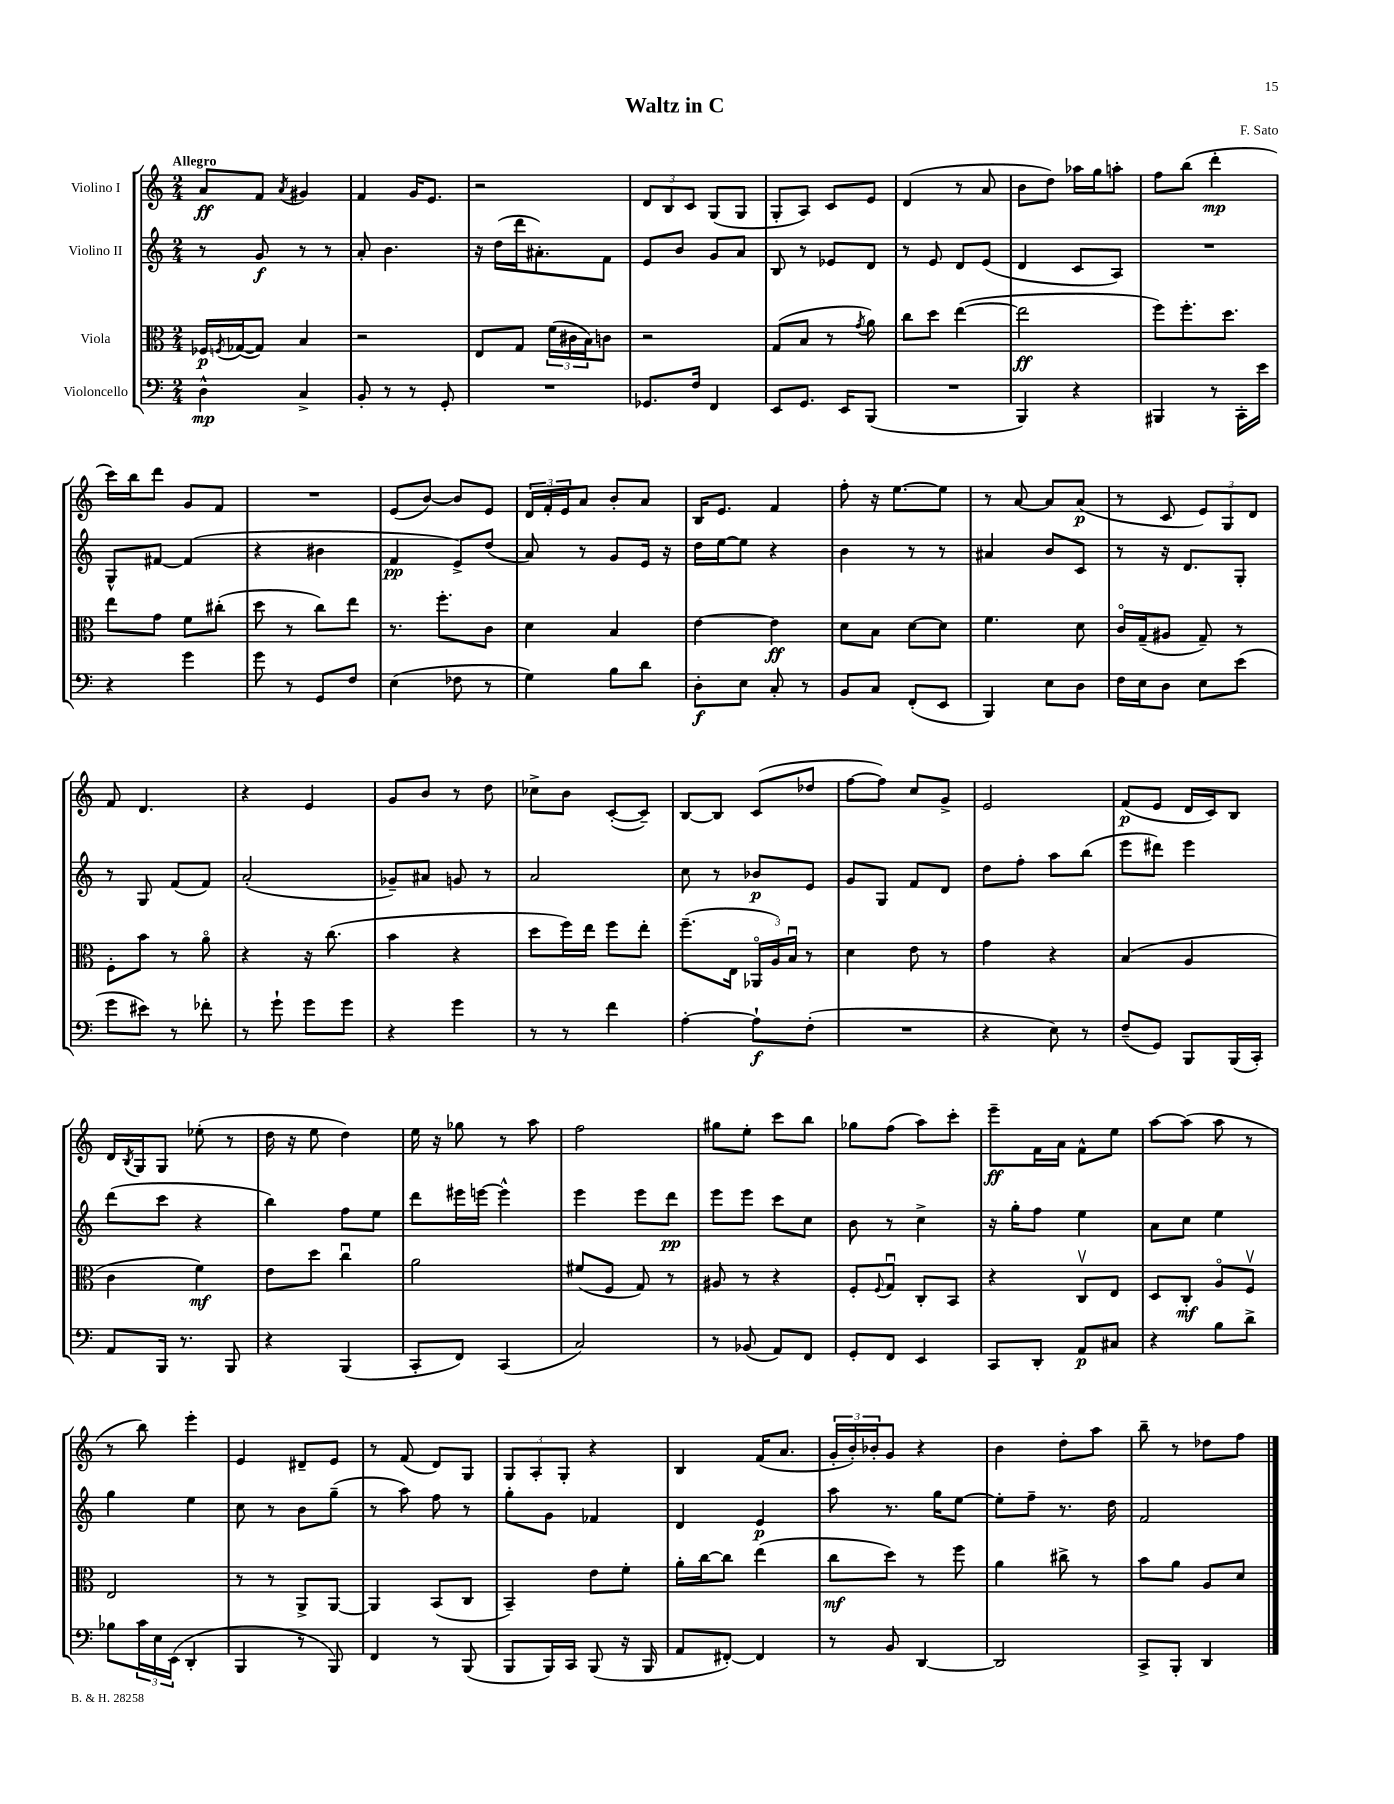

**kern	**dynam	**kern	**dynam	**kern	**dynam	**kern	**dynam
*part4	*part4	*part3	*part3	*part2	*part2	*part1	*part1
*staff4	*staff4	*staff3	*staff3	*staff2	*staff2	*staff1	*staff1
*I"Violoncello	*	*I"Viola	*	*I"Violino II	*	*I"Violino I	*
*clefF4	*	*clefC3	*	*clefG2	*	*clefG2	*
*k[]	*	*k[]	*	*k[]	*	*k[]	*
*M2/4	*	*M2/4	*	*M2/4	*	*M2/4	*
=1	=1	=1	=1	=1	=1	=1	=1
!	!	!	!	!	!	!LO:TX:a:B:t=Allegro	!
4D^^\	mp	16F-X/LL	p	8r	.	8a/L	ff
.	.	8qFn/	.	.	.	.	.
.	.	([16G-X/J	.	.	.	.	.
.	.	8G-/J])	.	8g/	f	8f/J	.
.	.	.	.	.	.	8qa/	.
4C^/	.	4B/	.	8r	.	4g#X/	.
.	.	.	.	8r	.	.	.
=2	=2	=2	=2	=2	=2	=2	=2
8BB'/	.	2r	.	8a'/	.	4f/	.
8r	.	.	.	4.b\	.	.	.
8r	.	.	.	.	.	16g/KL	.
.	.	.	.	.	.	8.e/J	.
8GG'/	.	.	.	.	.	.	.
=3	=3	=3	=3	=3	=3	=3	=3
2r	.	8E/L	.	16r	.	2r	.
.	.	.	.	(16dd\LL	.	.	.
.	.	8G/J	.	16ddd\J	.	.	.
.	.	.	.	8.a#X'\)	.	.	.
.	.	(24f\LL	.	.	.	.	.
.	.	24c#X\	.	.	.	.	.
.	.	24B\J)	.	.	.	.	.
.	.	8cn\J	.	8f\J	.	.	.
=4	=4	=4	=4	=4	=4	=4	=4
8.GG-X/L	.	2r	.	8e/L	.	12d/L	.
.	.	.	.	.	.	12B/	.
.	.	.	.	8b/J	.	.	.
.	.	.	.	.	.	12c/J	.
16F/Jk	.	.	.	.	.	.	.
4FF/	.	.	.	8g/L	.	(8G/L	.
.	.	.	.	8a/J	.	8G/J	.
=5	=5	=5	=5	=5	=5	=5	=5
8EE/L	.	(8G/L	.	8B/	.	8G'/L	.
8.GG/J	.	8B/J	.	8r	.	8A/J)	.
.	.	8r	.	8e-X/L	.	8c/L	.
16EE/KL	.	.	.	.	.	.	.
.	.	8qg/	.	.	.	.	.
(8BBB/J	.	8a\)	.	8d/J	.	8e/J	.
=6	=6	=6	=6	=6	=6	=6	=6
2r	.	8cc\L	.	8r	.	(4d/	.
.	.	8dd\J	.	8e/	.	.	.
.	.	([4ee\	.	8d/L	.	8r	.
.	.	.	.	(8e/J	.	8a/	.
=7	=7	=7	=7	=7	=7	=7	=7
4BBB/)	.	2ee\]	ff	4d/	.	8b\L	.
.	.	.	.	.	.	8dd\J)	.
4r	.	.	.	8c/L	.	16aa-X\LL	.
.	.	.	.	.	.	16gg\J	.
.	.	.	.	8A/J)	.	8aan'\J	.
=8	=8	=8	=8	=8	=8	=8	=8
4BBB#X/	.	8ff\L)	.	2r	.	8ff\L	.
.	.	8.ff'\	.	.	.	(8bb\J	.
8r	.	.	.	.	.	4ddd'\	mp
.	.	8.dd\J	.	.	.	.	.
16CC'\LL	.	.	.	.	.	.	.
16e\JJ	.	.	.	.	.	.	.
!!LO:LB:g=z
=9	=9	=9	=9	=9	=9	=9	=9
4r	.	8ee\L	.	8G^^/L	.	16ccc\LL)	.
.	.	.	.	.	.	16bb\J	.
.	.	8g\J	.	[8f#X/J	.	8ddd\J	.
4g\	.	8f\L	.	(4f#/]	.	8g/L	.
.	.	(8cc#X'\J	.	.	.	8f/J	.
=10	=10	=10	=10	=10	=10	=10	=10
8g\	.	8dd\	.	4r	.	2r	.
8r	.	8r	.	.	.	.	.
8GG/L	.	8cc\L)	.	4b#X\	.	.	.
8F/J	.	8ee\J	.	.	.	.	.
=11	=11	=11	=11	=11	=11	=11	=11
(4E\	.	8.r	.	4f/	pp	(8e/L	.
.	.	.	.	.	.	[8b/J)	.
.	.	8.ff'\L	.	.	.	.	.
8F-X\	.	.	.	8e^/L)	.	8b/L]	.
8r	.	8c\J	.	(8dd/J	.	8e/J	.
=12	=12	=12	=12	=12	=12	=12	=12
4G\)	.	4d\	.	8a/)	.	24d/LL	.
.	.	.	.	.	.	24f'/	.
.	.	.	.	.	.	24e/J	.
.	.	.	.	8r	.	8a/J	.
8B\L	.	4B/	.	8g/L	.	8b'/L	.
8d\J	.	.	.	16e/Jk	.	8a/J	.
.	.	.	.	16r	.	.	.
=13	=13	=13	=13	=13	=13	=13	=13
8D'\L	f	[4e\	.	16dd\LL	.	16B/KL	.
.	.	.	.	[16ee\J	.	8.e/J	.
8E\J	.	.	.	8ee\J]	.	.	.
8C'/	.	4e\]	ff	4r	.	4f/	.
8r	.	.	.	.	.	.	.
=14	=14	=14	=14	=14	=14	=14	=14
8BB/L	.	8d\L	.	4b\	.	8ff'\	.
8C/J	.	8B\J	.	.	.	16r	.
.	.	.	.	.	.	[8.ee\L	.
(8FF'/L	.	[8d\L	.	8r	.	.	.
8EE/J	.	8d\J]	.	8r	.	8ee\J]	.
=15	=15	=15	=15	=15	=15	=15	=15
4BBB/)	.	4.f\	.	4a#X/	.	8r	.
.	.	.	.	.	.	[8a/	.
8E\L	.	.	.	8b/L	.	8a/L]	.
8D\J	.	8d\	.	8c/J	.	(8a/J	p
=16	=16	=16	=16	=16	=16	=16	=16
16F\LL	.	16c/LL	.	8r	.	8r	.
16E\J	.	(16G~/J	.	.	.	.	.
8D\J	.	8A#X/J	.	16r	.	8c/	.
.	.	.	.	8.d/L	.	.	.
8E\L	.	8G~/)	.	.	.	12e/L)	.
.	.	.	.	.	.	12G/	.
(8e\J	.	8r	.	8G'/J	.	.	.
.	.	.	.	.	.	12d/J	.
!!LO:LB:g=z
=17	=17	=17	=17	=17	=17	=17	=17
8g\L	.	8F'\L	.	8r	.	8f/	.
8e#X\J)	.	8b\J	.	8G/	.	4.d/	.
8r	.	8r	.	(8f/L	.	.	.
8f-X'\	.	8a\	.	8f/J)	.	.	.
=18	=18	=18	=18	=18	=18	=18	=18
8r	.	4r	.	(2a'/	.	4r	.
8g`\	.	.	.	.	.	.	.
8g\L	.	16r	.	.	.	4e/	.
.	.	(8.cc\	.	.	.	.	.
8g\J	.	.	.	.	.	.	.
=19	=19	=19	=19	=19	=19	=19	=19
4r	.	4b\	.	8g-X~/L)	.	8g/L	.
.	.	.	.	8a#X/J	.	8b/J	.
4g\	.	4r	.	8gn/	.	8r	.
.	.	.	.	8r	.	8dd\	.
=20	=20	=20	=20	=20	=20	=20	=20
8r	.	8dd\L	.	2a/	.	8cc-X^\L	.
8r	.	16ff\L)	.	.	.	8b\J	.
.	.	16ee\JJ	.	.	.	.	.
4f\	.	8ff\L	.	.	.	([8c'/L	.
.	.	8ee'\J	.	.	.	8c~/J])	.
=21	=21	=21	=21	=21	=21	=21	=21
[4A'\	.	(8.ff~\L	.	8cc\	.	[8B/L	.
.	.	.	.	8r	.	8B/J]	.
.	.	16E\Jk	.	.	.	.	.
8A`\L]	f	24AA-X/LL	.	8b-X/L	p	(8c/L	.
.	.	24A/)	.	.	.	.	.
.	.	24Bu/JJ	.	.	.	.	.
(8F'\J	.	8r	.	8e/J	.	8dd-X/J	.
=22	=22	=22	=22	=22	=22	=22	=22
2r	.	4d\	.	8g/L	.	[8ff\L	.
.	.	.	.	8G/J	.	8ff\J])	.
.	.	8e\	.	8f/L	.	8cc/L	.
.	.	8r	.	8d/J	.	8g^/J	.
=23	=23	=23	=23	=23	=23	=23	=23
4r	.	4g\	.	8dd\L	.	2e/	.
.	.	.	.	8ff'\J	.	.	.
8E\)	.	4r	.	8aa\L	.	.	.
8r	.	.	.	(8bb\J	.	.	.
=24	=24	=24	=24	=24	=24	=24	=24
(8F~/L	.	(4B/	.	8eee\L	.	(8f/L	p
8GG/J)	.	.	.	8ddd#X\J)	.	8e/J	.
8BBB/L	.	4A/	.	4eee\	.	16d/LL	.
.	.	.	.	.	.	16c/J)	.
(16BBB/L	.	.	.	.	.	8B/J	.
16CC'/JJ)	.	.	.	.	.	.	.
!!LO:LB:g=z
=25	=25	=25	=25	=25	=25	=25	=25
8AA/L	.	4c\	.	(8ddd\L	.	16d/LL	.
.	.	.	.	.	.	8qB/	.
.	.	.	.	.	.	16G/J	.
16BBB/Jk	.	.	.	8ccc\J	.	8G/J	.
8.r	.	.	.	.	.	.	.
.	.	4f\)	mf	4r	.	(8ee-X'\	.
8BBB/	.	.	.	.	.	8r	.
=26	=26	=26	=26	=26	=26	=26	=26
4r	.	8e\L	.	4bb\)	.	16dd\	.
.	.	.	.	.	.	16r	.
.	.	8dd\J	.	.	.	8ee\	.
(4BBB/	.	4ccu\	.	8ff\L	.	4dd\)	.
.	.	.	.	8ee\J	.	.	.
=27	=27	=27	=27	=27	=27	=27	=27
8CC'/L	.	2a\	.	8ddd\L	.	16ee\	.
.	.	.	.	.	.	16r	.
8FF/J)	.	.	.	16eee#X\L	.	8gg-X\	.
.	.	.	.	[16eeen\JJ	.	.	.
(4CC/	.	.	.	4eee^^\]	.	8r	.
.	.	.	.	.	.	8aa\	.
=28	=28	=28	=28	=28	=28	=28	=28
2C/)	.	(8f#X/L	.	4eee\	.	2ff\	.
.	.	8F/J	.	.	.	.	.
.	.	8G/)	.	8eee\L	.	.	.
.	.	8r	.	8ddd\J	pp	.	.
=29	=29	=29	=29	=29	=29	=29	=29
8r	.	8A#X/	.	8eee\L	.	8gg#X\L	.
(8BB-X/	.	8r	.	8eee\J	.	8ee'\J	.
8AA/L)	.	4r	.	8ccc\L	.	8ccc\L	.
8FF/J	.	.	.	8cc\J	.	8bb\J	.
=30	=30	=30	=30	=30	=30	=30	=30
8GG'/L	.	8F'/L	.	8b\	.	8gg-X\L	.
.	.	8qqF/	.	.	.	.	.
8FF/J	.	8Gu/J	.	8r	.	(8ff\J	.
4EE/	.	8C'/L	.	4cc^\	.	8aa\L)	.
.	.	8BB/J	.	.	.	8ccc'\J	.
=31	=31	=31	=31	=31	=31	=31	=31
8CC/L	.	4r	.	16r	.	8eee~\L	ff
.	.	.	.	16gg'\KL	.	.	.
8DD'/J	.	.	.	8ff\J	.	16f\L	.
.	.	.	.	.	.	16a\JJ	.
8AA/L	p	8Cv/L	.	4ee\	.	8f^^\L	.
8C#X/J	.	8E/J	.	.	.	8ee\J	.
=32	=32	=32	=32	=32	=32	=32	=32
4r	.	8D/L	.	8a\L	.	[8aa\L	.
.	.	8C'/J	mf	8cc\J	.	(8aa\J]	.
8B\L	.	8A/L	.	4ee\	.	8aa\	.
8d^\J	.	8Fv/J	.	.	.	8r	.
!!LO:LB:g=z
=33	=33	=33	=33	=33	=33	=33	=33
8B-X\L	.	2E/	.	4gg\	.	8r	.
24c\L	.	.	.	.	.	8bb\)	.
24E\	.	.	.	.	.	.	.
(24EE\JJ	.	.	.	.	.	.	.
4DD'/	.	.	.	4ee\	.	4eee'\	.
=34	=34	=34	=34	=34	=34	=34	=34
4BBB/	.	8r	.	8cc\	.	4e/	.
.	.	8r	.	8r	.	.	.
8r	.	8AA^/L	.	8b\L	.	8d#X~/L	.
8BBB/)	.	[8AA/J	.	(8gg~\J	.	8e/J	.
=35	=35	=35	=35	=35	=35	=35	=35
4FF/	.	4AA/]	.	8r	.	8r	.
.	.	.	.	8aa\)	.	(8f/	.
8r	.	(8BB/L	.	8ff\	.	8d/L)	.
(8BBB/	.	8C/J	.	8r	.	8G/J	.
=36	=36	=36	=36	=36	=36	=36	=36
8BBB/L	.	4BB~/)	.	8gg'\L	.	12G/L	.
.	.	.	.	.	.	12A'/	.
16BBB/L)	.	.	.	8g\J	.	.	.
.	.	.	.	.	.	12G'/J	.
16CC/JJ	.	.	.	.	.	.	.
(8BBB/	.	8e\L	.	4f-X/	.	4r	.
16r	.	8f'\J	.	.	.	.	.
16BBB/	.	.	.	.	.	.	.
=37	=37	=37	=37	=37	=37	=37	=37
8AA/L	.	16a'\LL	.	4d/	.	4B/	.
.	.	[16cc\J	.	.	.	.	.
[8FF#X'/J)	.	8cc\J]	.	.	.	.	.
4FF#/]	.	(4ee\	.	4e/	p	(16f/KL	.
.	.	.	.	.	.	8.a/J	.
=38	=38	=38	=38	=38	=38	=38	=38
8r	.	8cc\L	mf	8aa\	.	24g'/LL	.
.	.	.	.	.	.	24b'/)	.
.	.	.	.	.	.	24b-X'/J	.
8BB/	.	8dd\J)	.	8.r	.	8g/J	.
[4DD/	.	8r	.	.	.	4r	.
.	.	.	.	16gg\KL	.	.	.
.	.	8ff\	.	[8ee\J	.	.	.
=39	=39	=39	=39	=39	=39	=39	=39
2DD/]	.	4a\	.	8ee'\L]	.	4b\	.
.	.	.	.	8ff~\J	.	.	.
.	.	8cc#X^\	.	8.r	.	8dd'\L	.
.	.	8r	.	.	.	8aa\J	.
.	.	.	.	16dd\	.	.	.
=40	=40	=40	=40	=40	=40	=40	=40
8CC^/L	.	8b\L	.	2f/	.	8bb~\	.
8BBB'/J	.	8a\J	.	.	.	8r	.
4DD/	.	8A/L	.	.	.	8dd-X\L	.
.	.	8d/J	.	.	.	8ff\J	.
==	==	==	==	==	==	==	==
*-	*-	*-	*-	*-	*-	*-	*-
